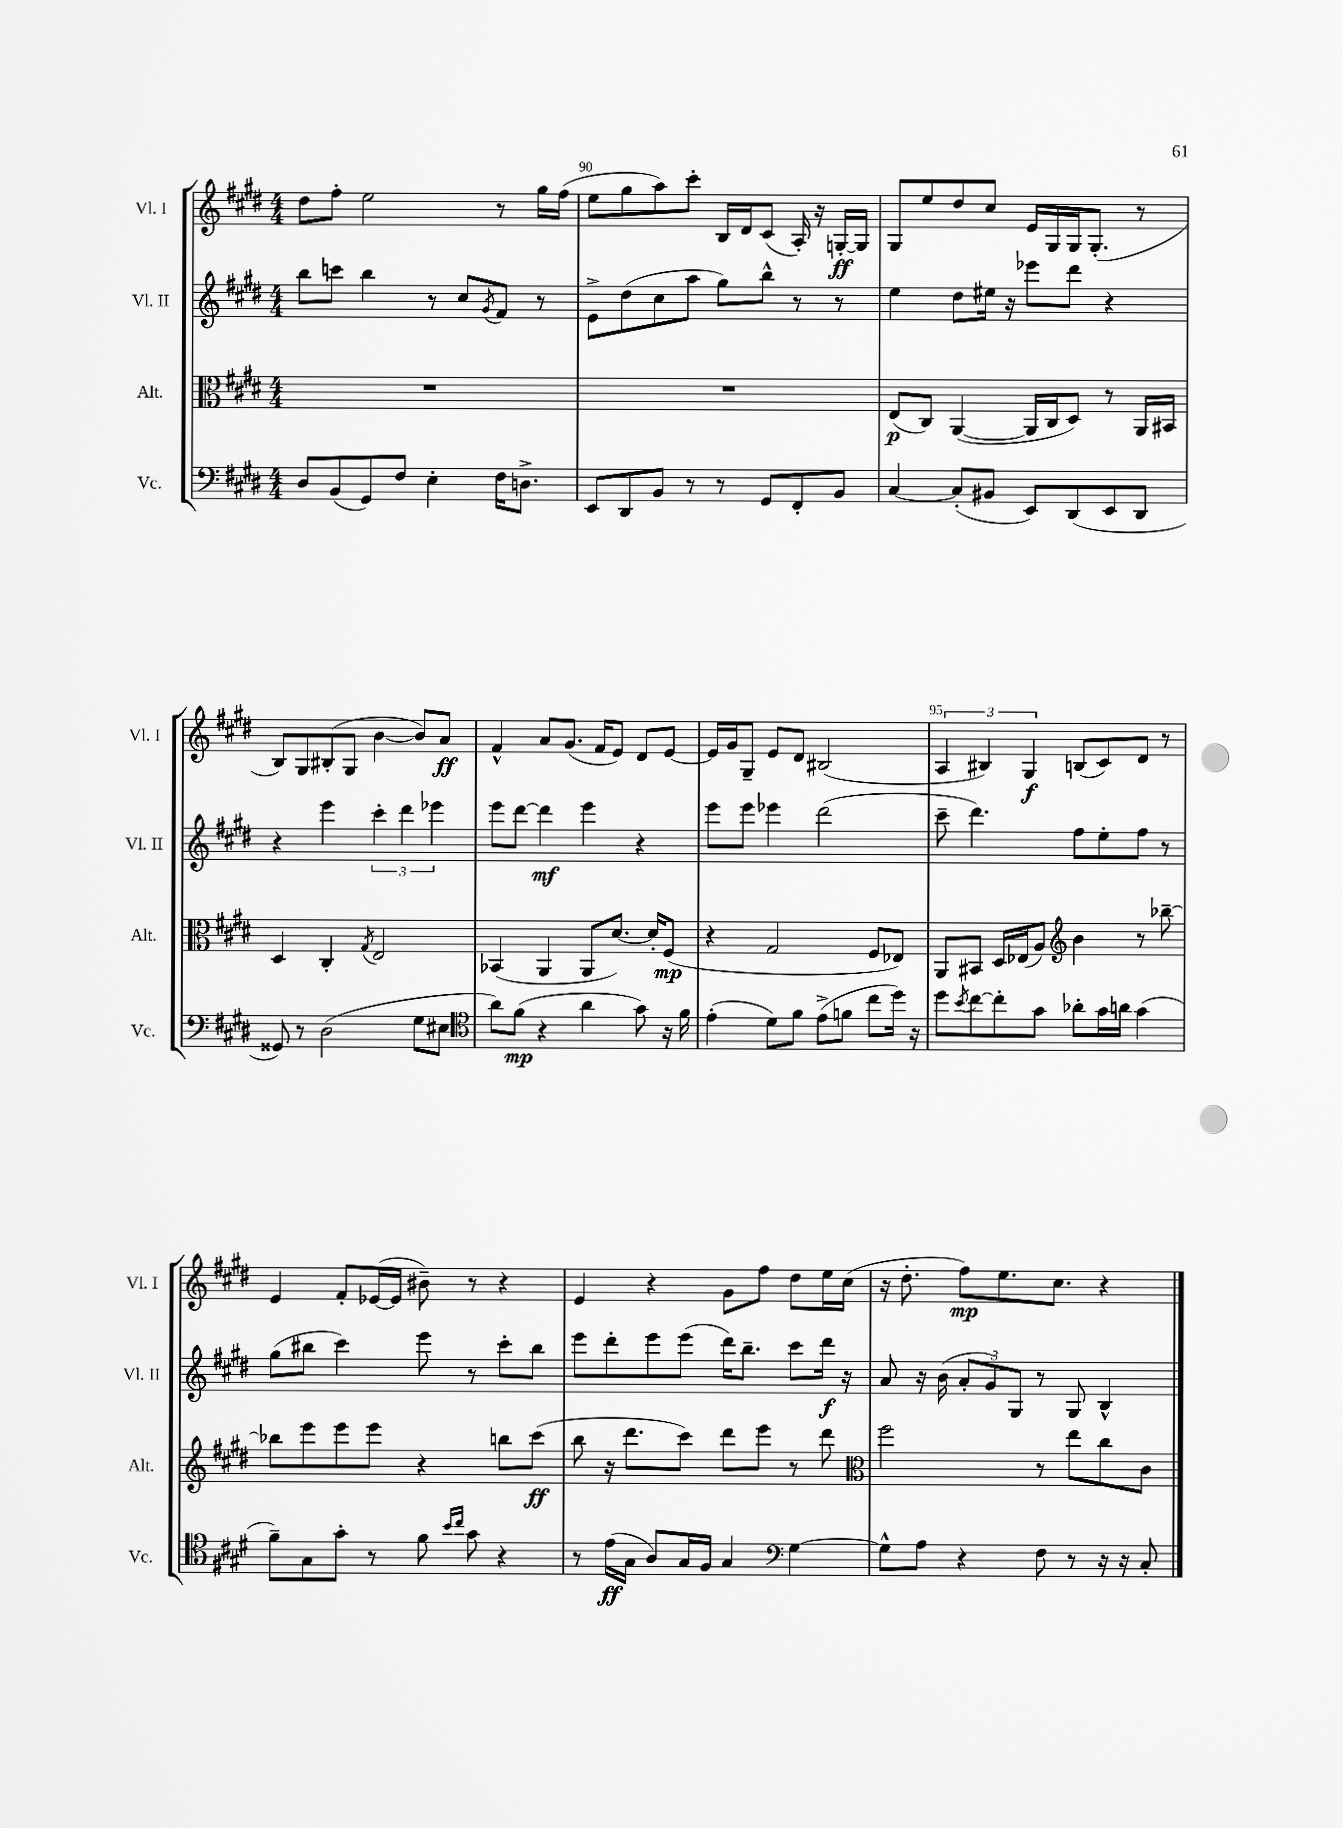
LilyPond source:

<<
\new StaffGroup <<
\new Staff = "s0" \with { instrumentName = "Vl. I" shortInstrumentName = "Vl. I" } {
    \clef treble \key e \major \numericTimeSignature \time 4/4
    dis''8 fis''8-. e''2 r8 gis''16 fis''16( |
    e''8 gis''8 a''8) cis'''8-. b16 dis'16 cis'8( a16-.) r16 g16~-.\ff g16 |
    gis8 e''8 dis''8 cis''8 e'16 gis16 gis16 gis8.-.( r8 |
    b8) gis8 bis8-.( gis8 b'4~ b'8) a'8\ff |
    fis'4-^ a'8 gis'8.( fis'16 e'8) dis'8 e'8~ |
    e'16 gis'16 gis8-- e'8 dis'8 bis2( |
    \tuplet 3/2 { a4 bis4) gis4\f } b8( cis'8) dis'8 r8 |
    e'4 fis'8-. ees'16~( ees'16 bis'8--) r8 r4 |
    e'4 r4 gis'8 fis''8 dis''8 e''16 cis''16( |
    r16 dis''8.-. fis''8\mp) e''8. cis''8. r4 \bar "|." |
}
\new Staff = "s1" \with { instrumentName = "Vl. II" shortInstrumentName = "Vl. II" } {
    \clef treble \key e \major \numericTimeSignature \time 4/4
    b''8 c'''8 b''4 r8 cis''8 \acciaccatura { gis'8 } fis'8 r8 |
    e'8-> dis''8( cis''8 a''8 gis''8) b''8-^ r8 r8 |
    e''4 dis''8 eis''16 r16 ees'''8 dis'''8 r4 |
    r4 e'''4 \tuplet 3/2 { cis'''4-. dis'''4 ees'''4 } |
    e'''8 dis'''8~ dis'''4\mf e'''4 r4 |
    e'''8 e'''8 ees'''4 dis'''2( |
    cis'''8-- dis'''4.) fis''8 e''8-. fis''8 r8 |
    gis''8( bis''8 cis'''4) e'''8 r8 cis'''8-. bis''8 |
    e'''8 dis'''8-. e'''8 e'''8( dis'''16) b''8.-- cis'''8 dis'''16\f r16 |
    a'8 r16 b'16( \tuplet 3/2 { a'8-. gis'8) gis8 } r8 gis8 b4-^ \bar "|." |
}
\new Staff = "s2" \with { instrumentName = "Alt." shortInstrumentName = "Alt." } {
    \clef alto \key e \major \numericTimeSignature \time 4/4
    R1 |
    R1 |
    e8\p( cis8) a,4~( a,16 cis16 dis8) r8 a,16 bis,16 |
    dis4 cis4-. \acciaccatura { gis8 } e2 |
    bes,4( a,4 a,8 dis'8.~) dis'16-. fis8\mp( |
    r4 gis2 fis8 ees8) |
    a,8 bis,8 dis16 ees16( a8) \clef treble b'4 r8 bes''8~-- |
    bes''8 e'''8 e'''8 e'''8 r4 b''8 cis'''8\ff( |
    b''8 r16 dis'''8. cis'''8) dis'''8 e'''8 r8 dis'''8 |
    \clef alto fis''2 r8 e''8 cis''8 cis'8 \bar "|." |
}
\new Staff = "s3" \with { instrumentName = "Vc." shortInstrumentName = "Vc." } {
    \clef bass \key e \major \numericTimeSignature \time 4/4
    dis8 b,8( gis,8) fis8 e4-. fis16 d8.-> |
    e,8 dis,8 b,8 r8 r8 gis,8 fis,8-. b,8 |
    cis4~ cis8-.( bis,8 e,8) dis,8( e,8 dis,8 |
    gisis,8) r8 dis2( gis8 eis8 |
    \clef tenor a'8) fis'8\mp( r4 a'4 gis'8) r16 fis'16 |
    e'4-.( dis'8) fis'8 e'8->( f'8 cis''8 dis''16) r16 |
    dis''8 \acciaccatura { b'8 } cis''8~ cis''8-. gis'8 aes'8-. gis'16 a'16 gis'4( |
    fis'8--) gis8 gis'8-. r8 fis'8 \grace { b'16 cis''16 } gis'8 r4 |
    r8 e'16\ff( gis16 a8) gis16 fis16 gis4 \clef bass gis4~ |
    gis8-^ a8 r4 fis8 r8 r16 r16 cis8-. \bar "|." |
}
>>
>>
\layout { \context { \Score currentBarNumber = #89 \override BarNumber.break-visibility = ##(#f #t #t) barNumberVisibility = #(every-nth-bar-number-visible 5) } }
